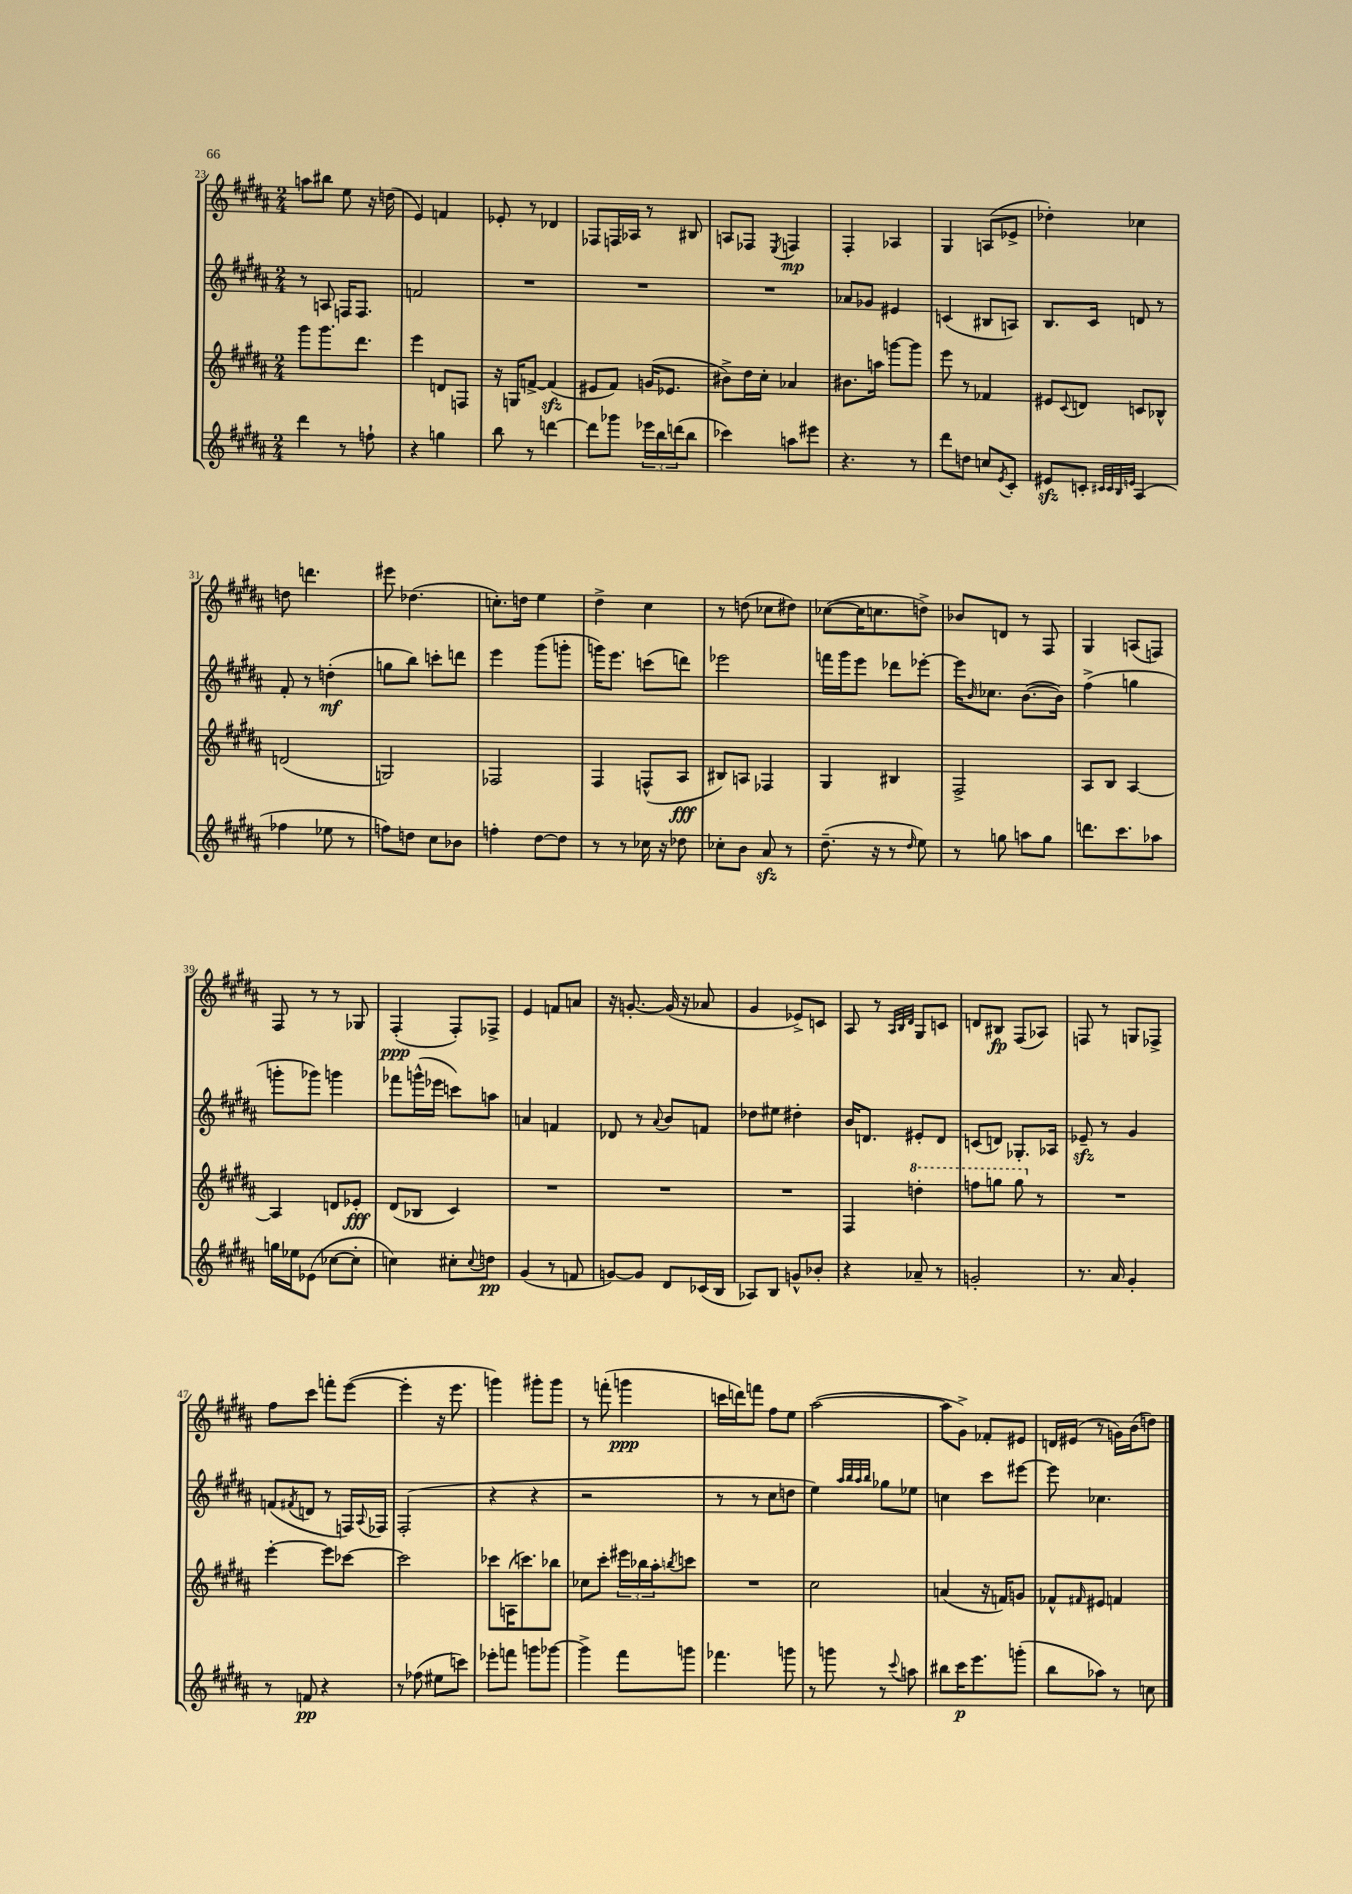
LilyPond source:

<<
\new StaffGroup <<
\new Staff = "s0" {
    \clef treble \key b \major \numericTimeSignature \time 2/4
    a''8 bis''8 e''8 r16 d''16( |
    e'4) f'4 |
    ees'8-. r8 des'4 |
    fes8 f16 aes16 r8 bis8 |
    a8 fes8 \acciaccatura { e8 } f4\mp |
    fis4-. aes4 |
    gis4 a8( ees'8-> |
    des''4-.) ces''4 |
    d''8 d'''4. |
    eis'''8 des''4.( |
    c''8.-.) d''16 e''4 |
    dis''4-> cis''4 |
    r8 d''8( ces''8 dis''8) |
    ces''8~( ces''16 c''8. d''8->) |
    bes'8 d'8 r8 fis8 |
    gis4 a8( f8) |
    fis8 r8 r8 ges8 |
    fis4-.\ppp( fis8-.) fes8-> |
    e'4 f'8 a'8 |
    r16 g'8.~-. g'16( r16 aes'8 |
    gis'4 ees'8->) c'8 |
    ais8 r8 \grace { ais32 b32 dis'32 } gis8 c'8 |
    d'8 bis8\fp fis8( aes8) |
    f8 r8 g8 fes8-> |
    fis''8 cis'''8 f'''8-. e'''8~( |
    e'''4-. r16 e'''8. |
    g'''4) gis'''8-. gis'''8 |
    r8 f'''8-.( g'''4\ppp |
    c'''16 d'''16) f'''8 fis''8 e''8 |
    ais''2~( |
    ais''8 gis'8->) fes'8-. eis'8 |
    d'16 eis'16( r8 g'16) b'16( d''8) \bar "|." |
}
\new Staff = "s1" {
    \clef treble \key b \major \numericTimeSignature \time 2/4
    r8 a8 f16 f8. |
    f'2 |
    R2 |
    R2 |
    R2 |
    aes'8 ges'8 eis'4 |
    c'4( bis8 a8) |
    b8. cis'16 d'8 r8 |
    fis'8-. r8 d''4-.\mf( |
    g''8 b''8) c'''8-. d'''8 |
    e'''4 gis'''8( g'''8-. |
    g'''16) e'''8. c'''8( d'''8) |
    ees'''2 |
    f'''16 gis'''16 e'''8 des'''8 ees'''8~-. |
    ees'''16 \grace { b'16 } ces''8. b'8.~( b'16) |
    fis''4->( g''4 |
    g'''8-. ges'''8) g'''4 |
    fes'''8 g'''16-^( ees'''16 c'''8) a''8 |
    a'4 f'4 |
    des'8 r8 \appoggiatura { ais'8 } b'8 f'8 |
    des''8 eis''8 dis''4-. |
    b'16 d'8. eis'8-. d'8 |
    c'8( d'8) ges8.-. aes16 |
    ees'8--\sfz r8 gis'4 |
    f'8( \acciaccatura { fis'8 } d'8 r8 f16) \appoggiatura { ais8 } fes16 |
    fis2-.( |
    r4 r4 |
    r2 |
    r8 r8 cis''8 d''8 |
    e''4) \grace { ais''32 b''32 ais''32 b''32 } ges''8 ees''8 |
    c''4 cis'''8 eis'''8~ |
    eis'''8 ces''4. \bar "|." |
}
\new Staff = "s2" {
    \clef treble \key b \major \numericTimeSignature \time 2/4
    gis'''8 gis'''8. dis'''8. |
    e'''4 d'8 f8 |
    r16 g16 f'8~-> f'4\sfz( |
    eis'8 fis'8) g'16( ees'8. |
    bis'8->) dis''16 cis''16-. aes'4 |
    bis'8. a''16 g'''8~ g'''8 |
    e'''8 r8 fes'4 |
    eis'8 \appoggiatura { cis'8 } d'8 c'8 bes8-^ |
    d'2( |
    g2) |
    fes2 |
    fis4 f8-^( ais8\fff |
    bis8) a8 fes4 |
    gis4 bis4 |
    fis2-> |
    ais8 b8 ais4~ |
    ais4 d'8 ees'8-.\fff |
    dis'8( bes8 cis'4) |
    R2 |
    R2 |
    R2 |
    fis4 \ottava #1 d'''4-. |
    f'''8 g'''8 g'''8 \ottava #0 r8 |
    R2 |
    e'''4~-. e'''8 ces'''8~ |
    ces'''2 |
    ces'''8 a16( c'''8.) bes''8 |
    ces''8 cis'''8-. \tuplet 3/2 { eis'''16 bes''16 ais''16-. } \acciaccatura { b''8 } c'''8 |
    R2 |
    cis''2 |
    a'4( r16 f'16) g'8 |
    fes'8-^ \grace { fis'16 } eis'8 f'4 \bar "|." |
}
\new Staff = "s3" {
    \clef treble \key b \major \numericTimeSignature \time 2/4
    dis'''4 r8 f''8-! |
    r4 g''4 |
    b''8 r8 d'''4~ |
    d'''8 ges'''8 \tuplet 3/2 { ees'''16 b''16 d'''16( } b''8 |
    ces'''4) a''8 eis'''8 |
    r4. r8 |
    dis'''8 d''8 c''8 \acciaccatura { e'8 } cis'8-. |
    eis'8\sfz c'8-. \grace { cis'32 cis'32 b32 e'32 } ais4( |
    fes''4 ees''8 r8 |
    f''8) d''8 cis''8 bes'8 |
    f''4-. dis''8~ dis''8 |
    r8 r8 ces''16 r16 des''8 |
    ces''8-. b'8 ais'8\sfz r8 |
    dis''8.--( r16 r8 \grace { dis''16 } e''8) |
    r8 g''8 a''8 g''8 |
    d'''8. cis'''8. aes''8 |
    g''16 ees''16 ees'8( ces''8~ ces''8-. |
    c''4) cis''8-. \appoggiatura { cis''8 } d''8\pp |
    gis'4( r8 f'8 |
    g'8~) g'8 dis'8 ces'16( b16 |
    aes8) b8 g'8-^ bes'8-. |
    r4 aes'8-- r8 |
    g'2-. |
    r8. ais'16 gis'4-. |
    r8 f'8\pp r4 |
    r8 fes''8( eis''8 c'''8) |
    ees'''8-. f'''8 g'''8 ges'''8~ |
    ges'''4-> fis'''8 g'''8 |
    fes'''4. g'''8 |
    r8 g'''8 r8 \appoggiatura { cis'''8 } a''8 |
    bis''8 cis'''16\p e'''8. g'''8-.( |
    b''8 aes''8) r8 c''8 \bar "|." |
}
>>
>>
\layout { \context { \Score currentBarNumber = #23 } }
